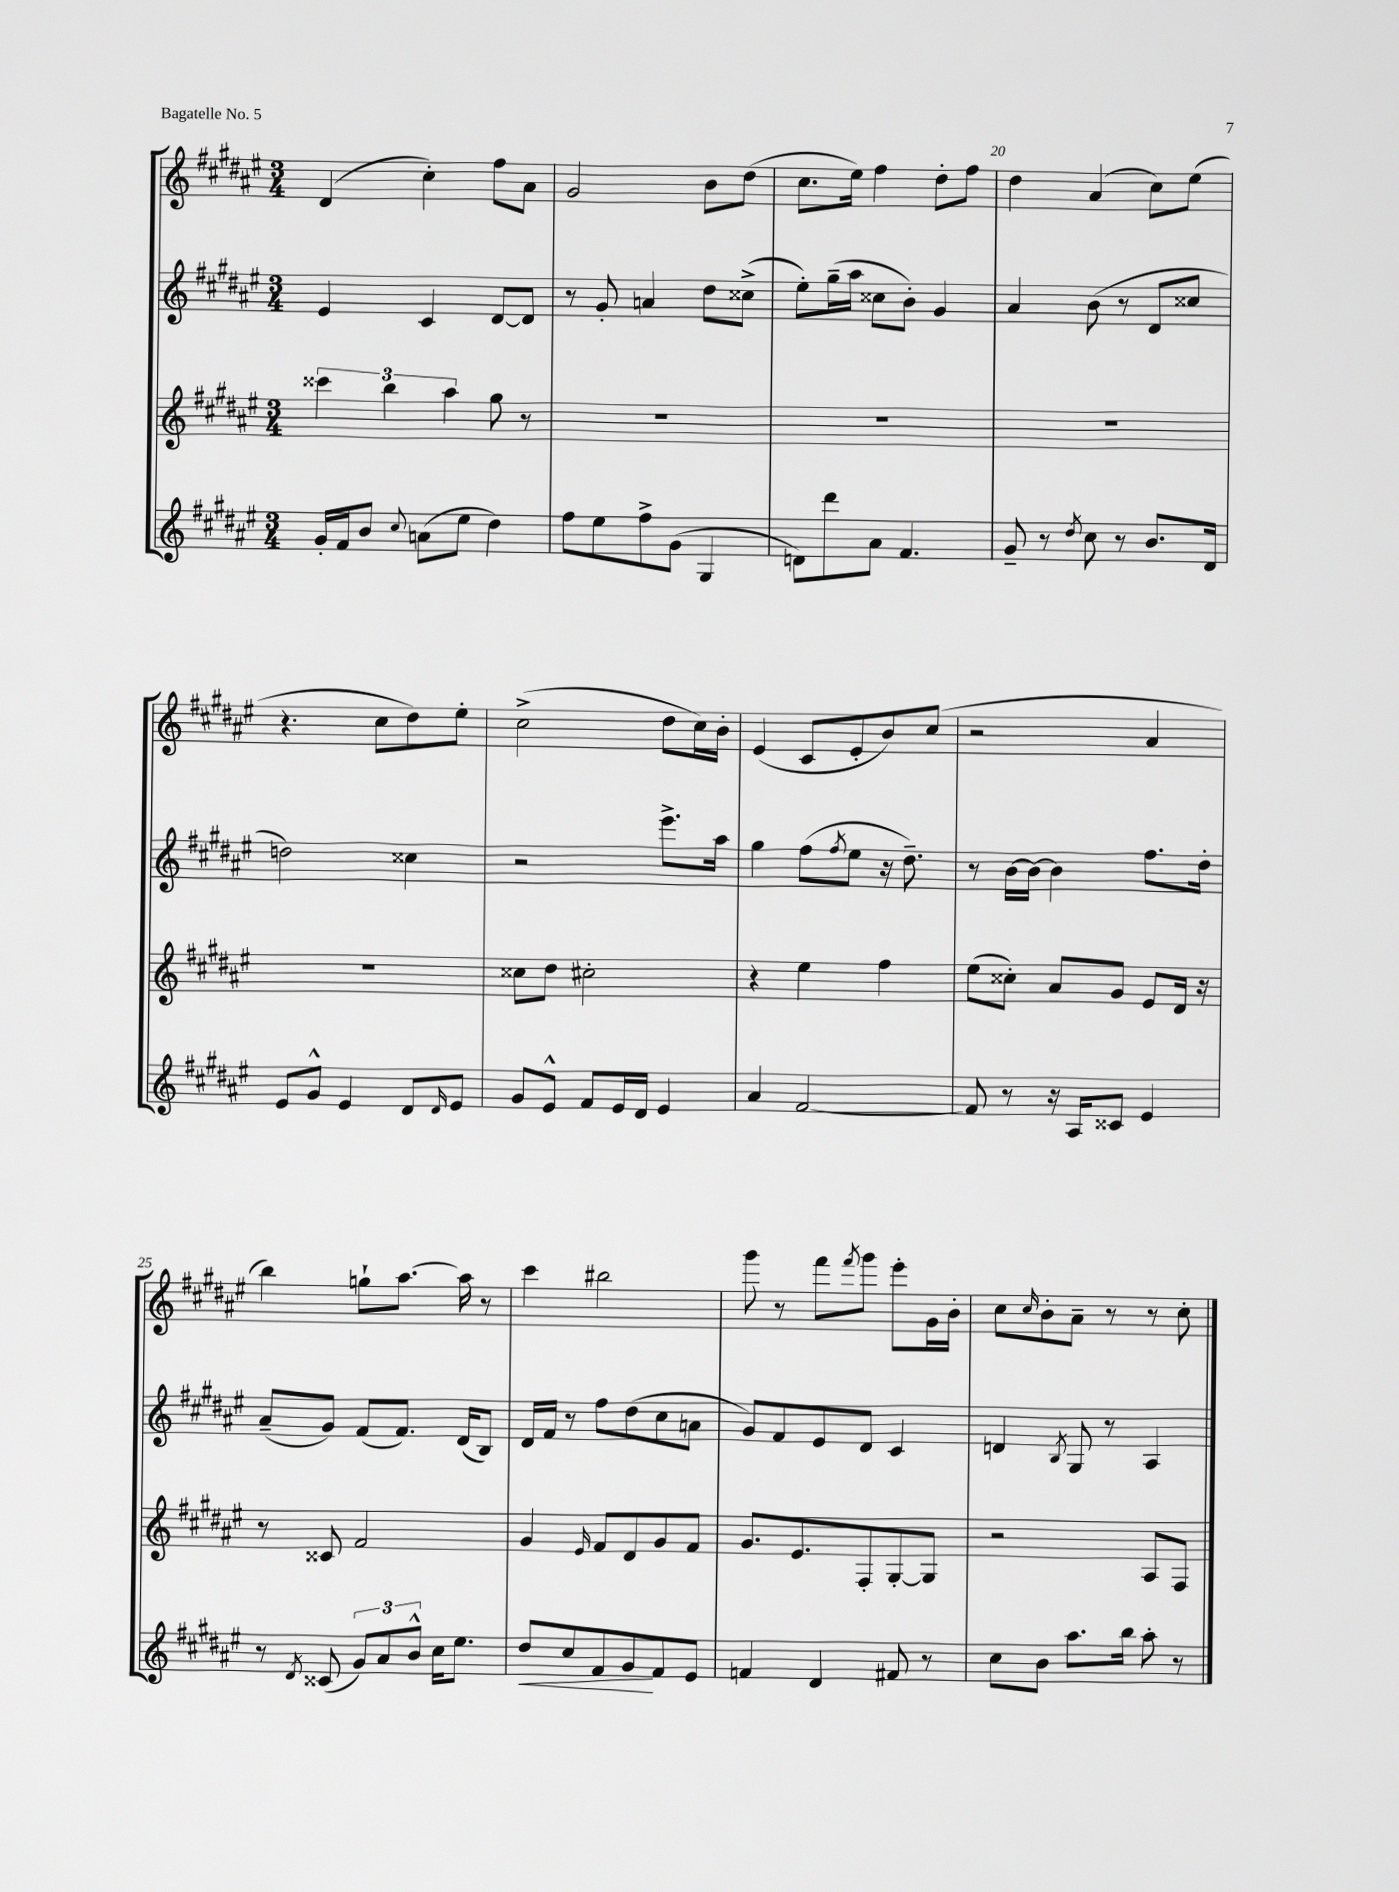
<<
\new StaffGroup <<
\new Staff = "s0" {
    \clef treble \key fis \major \numericTimeSignature \time 3/4
    dis'4( cis''4-.) fis''8 ais'8 |
    gis'2 b'8 dis''8( |
    cis''8. eis''16) fis''4 dis''8-. fis''8 |
    dis''4 ais'4( cis''8) eis''8( |
    r4. cis''8 dis''8) eis''8-. |
    cis''2->( dis''8 cis''16) b'16-. |
    eis'4( cis'8 eis'8-. b'8) cis''8( |
    r2 ais'4 |
    b''4) g''8-! ais''8.~ ais''16 r8 |
    cis'''4 bis''2 |
    gis'''8 r8 fis'''8 \acciaccatura { fis'''8 } gis'''8 eis'''8-. gis'16 b'16-. |
    cis''8 \grace { cis''16 } b'8-. ais'8-- r8 r8 cis''8-. \bar "|." |
}
\new Staff = "s1" {
    \clef treble \key fis \major \numericTimeSignature \time 3/4
    eis'4 cis'4 dis'8~ dis'8 |
    r8 gis'8-. a'4 dis''8 cisis''8->( |
    eis''8-.) gis''16--( ais''16 cisis''8 b'8-.) gis'4 |
    ais'4 b'8( r8 dis'8 cisis''8 |
    d''2) cisis''4 |
    r2 eis'''8.-> ais''16 |
    gis''4 fis''8( \acciaccatura { fis''8 } eis''8 r16 dis''8.--) |
    r8 b'16~ b'16~ b'4 fis''8. dis''16-. |
    ais'8--( gis'8) fis'8( fis'8.) dis'16( b8) |
    dis'16 fis'16 r8 fis''8 dis''8( cis''8 a'8 |
    gis'8) fis'8 eis'8 dis'8 cis'4 |
    d'4 \acciaccatura { b8 } gis8 r8 ais4 \bar "|." |
}
\new Staff = "s2" {
    \clef treble \key fis \major \numericTimeSignature \time 3/4
    \tuplet 3/2 { cisis'''4 b''4 ais''4 } gis''8 r8 |
    R2. |
    R2. |
    R2. |
    R2. |
    cisis''8 dis''8 cis''2-. |
    r4 eis''4 fis''4 |
    eis''8( cisis''8-.) ais'8 gis'8 eis'8 dis'16 r16 |
    r8 cisis'8 fis'2 |
    gis'4 \grace { eis'16 } fis'8 dis'8 gis'8 fis'8 |
    gis'8. eis'8. fis8-. gis8~-. gis8 |
    r2 ais8 fis8 \bar "|." |
}
\new Staff = "s3" {
    \clef treble \key fis \major \numericTimeSignature \time 3/4
    gis'16-. fis'16 b'8 \appoggiatura { cis''8 } a'8( eis''8 dis''4) |
    fis''8 eis''8 fis''8-> gis'8( gis4 |
    d'8) dis'''8 ais'8 fis'4. |
    gis'8-- r8 \acciaccatura { dis''8 } cis''8 r8 b'8. dis'16 |
    eis'8 gis'8-^ eis'4 dis'8 \grace { dis'16 } eis'8 |
    gis'8 eis'8-^ fis'8 eis'16 dis'16 eis'4 |
    ais'4 fis'2~ |
    fis'8 r8 r16 ais16 cisis'8 eis'4 |
    r8 \acciaccatura { dis'8 } cisis'8( \tuplet 3/2 { gis'8) ais'8 b'8-^ } cis''16 eis''8. |
    dis''8\< cis''8 fis'8 gis'8\! fis'8 eis'8 |
    f'4 dis'4 fis'8 r8 |
    cis''8 b'8 ais''8. b''16 ais''8-. r8 \bar "|." |
}
>>
>>
\layout { \context { \Score currentBarNumber = #17 \override BarNumber.break-visibility = ##(#f #t #t) barNumberVisibility = #(every-nth-bar-number-visible 5) } }
